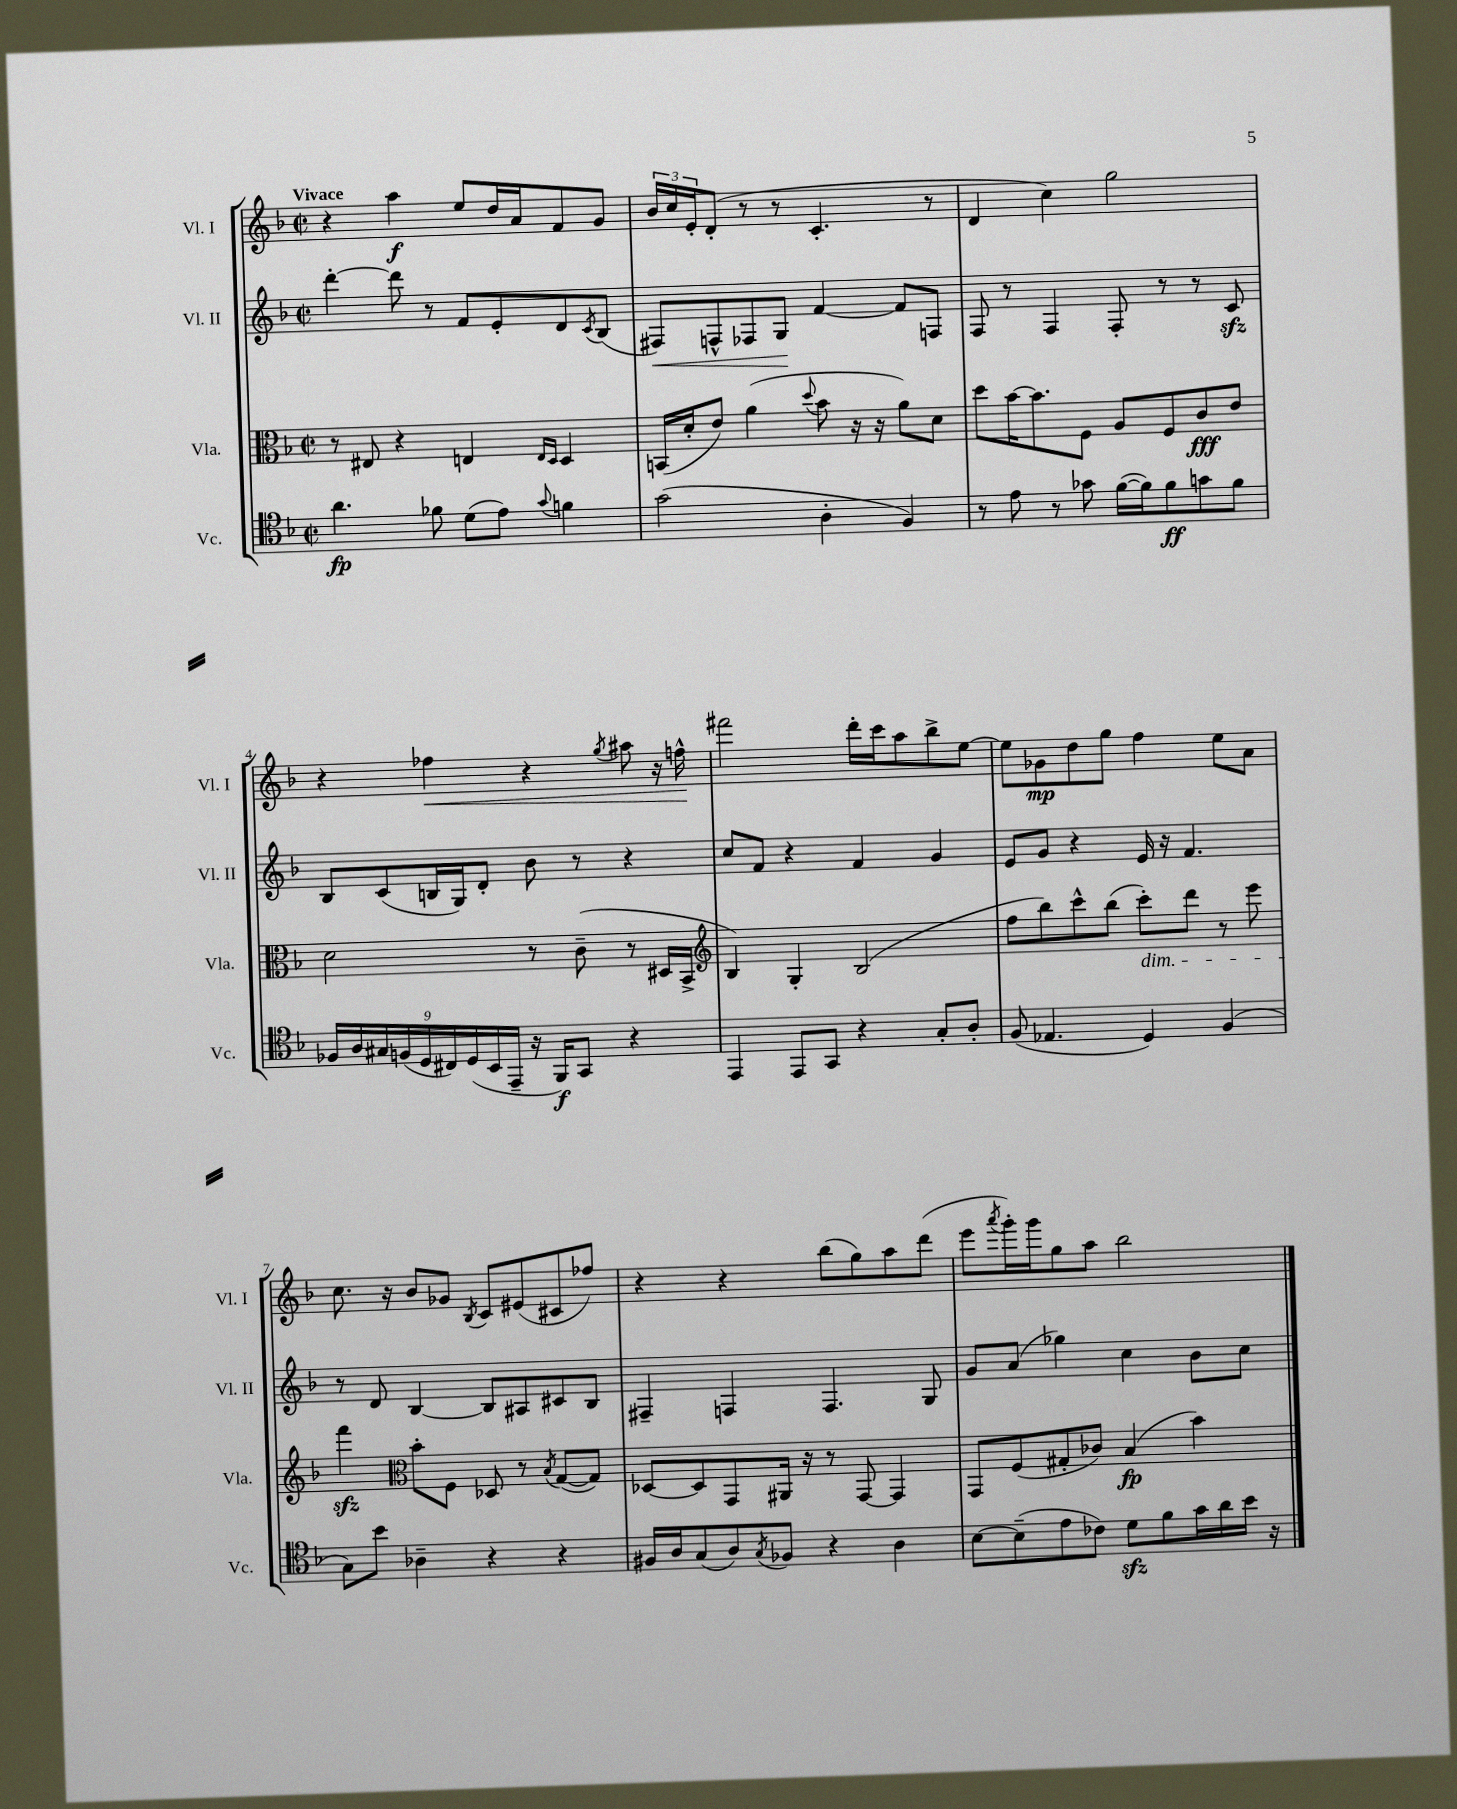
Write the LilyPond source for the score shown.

<<
\new StaffGroup <<
\new Staff = "s0" \with { instrumentName = "Vl. I" shortInstrumentName = "Vl. I" } {
    \clef treble \key f \major \defaultTimeSignature \time 2/2 \tempo "Vivace"
    r4 a''4\f e''8 d''16 a'16 f'8 g'8 |
    \tuplet 3/2 { bes'16 c''16 e'16-. } d'8-.( r8 r8 c'4.-. r8 |
    d'4 c''4) g''2 |
    r4 fes''4\< r4 \acciaccatura { g''8 } ais''8 r16 f''16-^\! |
    fis'''2 d'''16-. c'''16 a''8 bes''8-> e''8~ |
    e''8 ges'8\mp d''8 g''8 f''4 e''8 a'8 |
    c''8. r16 bes'8 ges'8 \acciaccatura { bes8 } c'8 eis'8( cis'8 fes''8) |
    r4 r4 bes''8( g''8) a''8 d'''8( |
    e'''8 \acciaccatura { a'''8 } g'''16-.) g'''16 g''8 a''8 bes''2 \bar "|." |
}
\new Staff = "s1" \with { instrumentName = "Vl. II" shortInstrumentName = "Vl. II" } {
    \clef treble \key f \major \defaultTimeSignature \time 2/2
    d'''4~-. d'''8 r8 f'8 e'8-. d'8 \acciaccatura { c'8 } bes8( |
    fis8\<) f8-^ fes8 g8\! f'4~ f'8 f8 |
    f8 r8 f4 f8-. r8 r8 c'8\sfz |
    bes8 c'8( b16 g16) d'8-. bes'8 r8 r4 |
    c''8 f'8 r4 f'4 g'4 |
    e'8 g'8 r4 e'16 r16 f'4. |
    r8 d'8 bes4~ bes8 ais8 cis'8 bes8 |
    fis4-- f4 f4. g8 |
    g'8 a'8( ges''4) c''4 bes'8 c''8 \bar "|." |
}
\new Staff = "s2" \with { instrumentName = "Vla." shortInstrumentName = "Vla." } {
    \clef alto \key f \major \defaultTimeSignature \time 2/2
    r8 eis8 r4 e4 \grace { e16 d16 } d4 |
    b,16( d'16-. e'8) a'4( \appoggiatura { d''8 } bes'8 r16 r16 a'8) d'8 |
    d''8 bes'16~ bes'8. f8 a8 f8 c'8\fff e'8 |
    d'2 r8 c'8--( r8 dis16 bes,16-> |
    \clef treble bes4) g4-. bes2( |
    f''8 bes''8) c'''8-^ bes''8( c'''8-.\dim) d'''8 r8 e'''8 |
    f'''4\sfz\! \clef alto bes'8-. f8 des8 r8 \acciaccatura { bes8 } g8~( g8) |
    des8~ des8 g,8 ais,16 r16 r8 g,8~ g,4 |
    g,8 f8( gis8-. ces'8) bes4\fp( bes'4) \bar "|." |
}
\new Staff = "s3" \with { instrumentName = "Vc." shortInstrumentName = "Vc." } {
    \clef tenor \key f \major \defaultTimeSignature \time 2/2
    a'4.\fp fes'8 d'8( e'8) \appoggiatura { g'8 } f'4 |
    g'2( a4-. f4) |
    r8 e'8 r8 ges'8 f'16~( f'16) f'8\ff g'8 f'8 |
    \tuplet 9/8 { fes16 a16 gis16 f16( d16 cis16) d16( bes,16 e,16-- } r16 f,16\f) g,8 r4 |
    e,4 e,8 g,8 r4 g8-. a8-. |
    f8( ees4. d4) f4( |
    g8) bes'8 aes4-- r4 r4 |
    fis16 a16 g8( a8) \acciaccatura { g8 } fes8 r4 a4 |
    bes8~ bes8--( e'8 ces'8) d'8\sfz f'8 g'16 a'16 bes'16 r16 \bar "|." |
}
>>
>>
